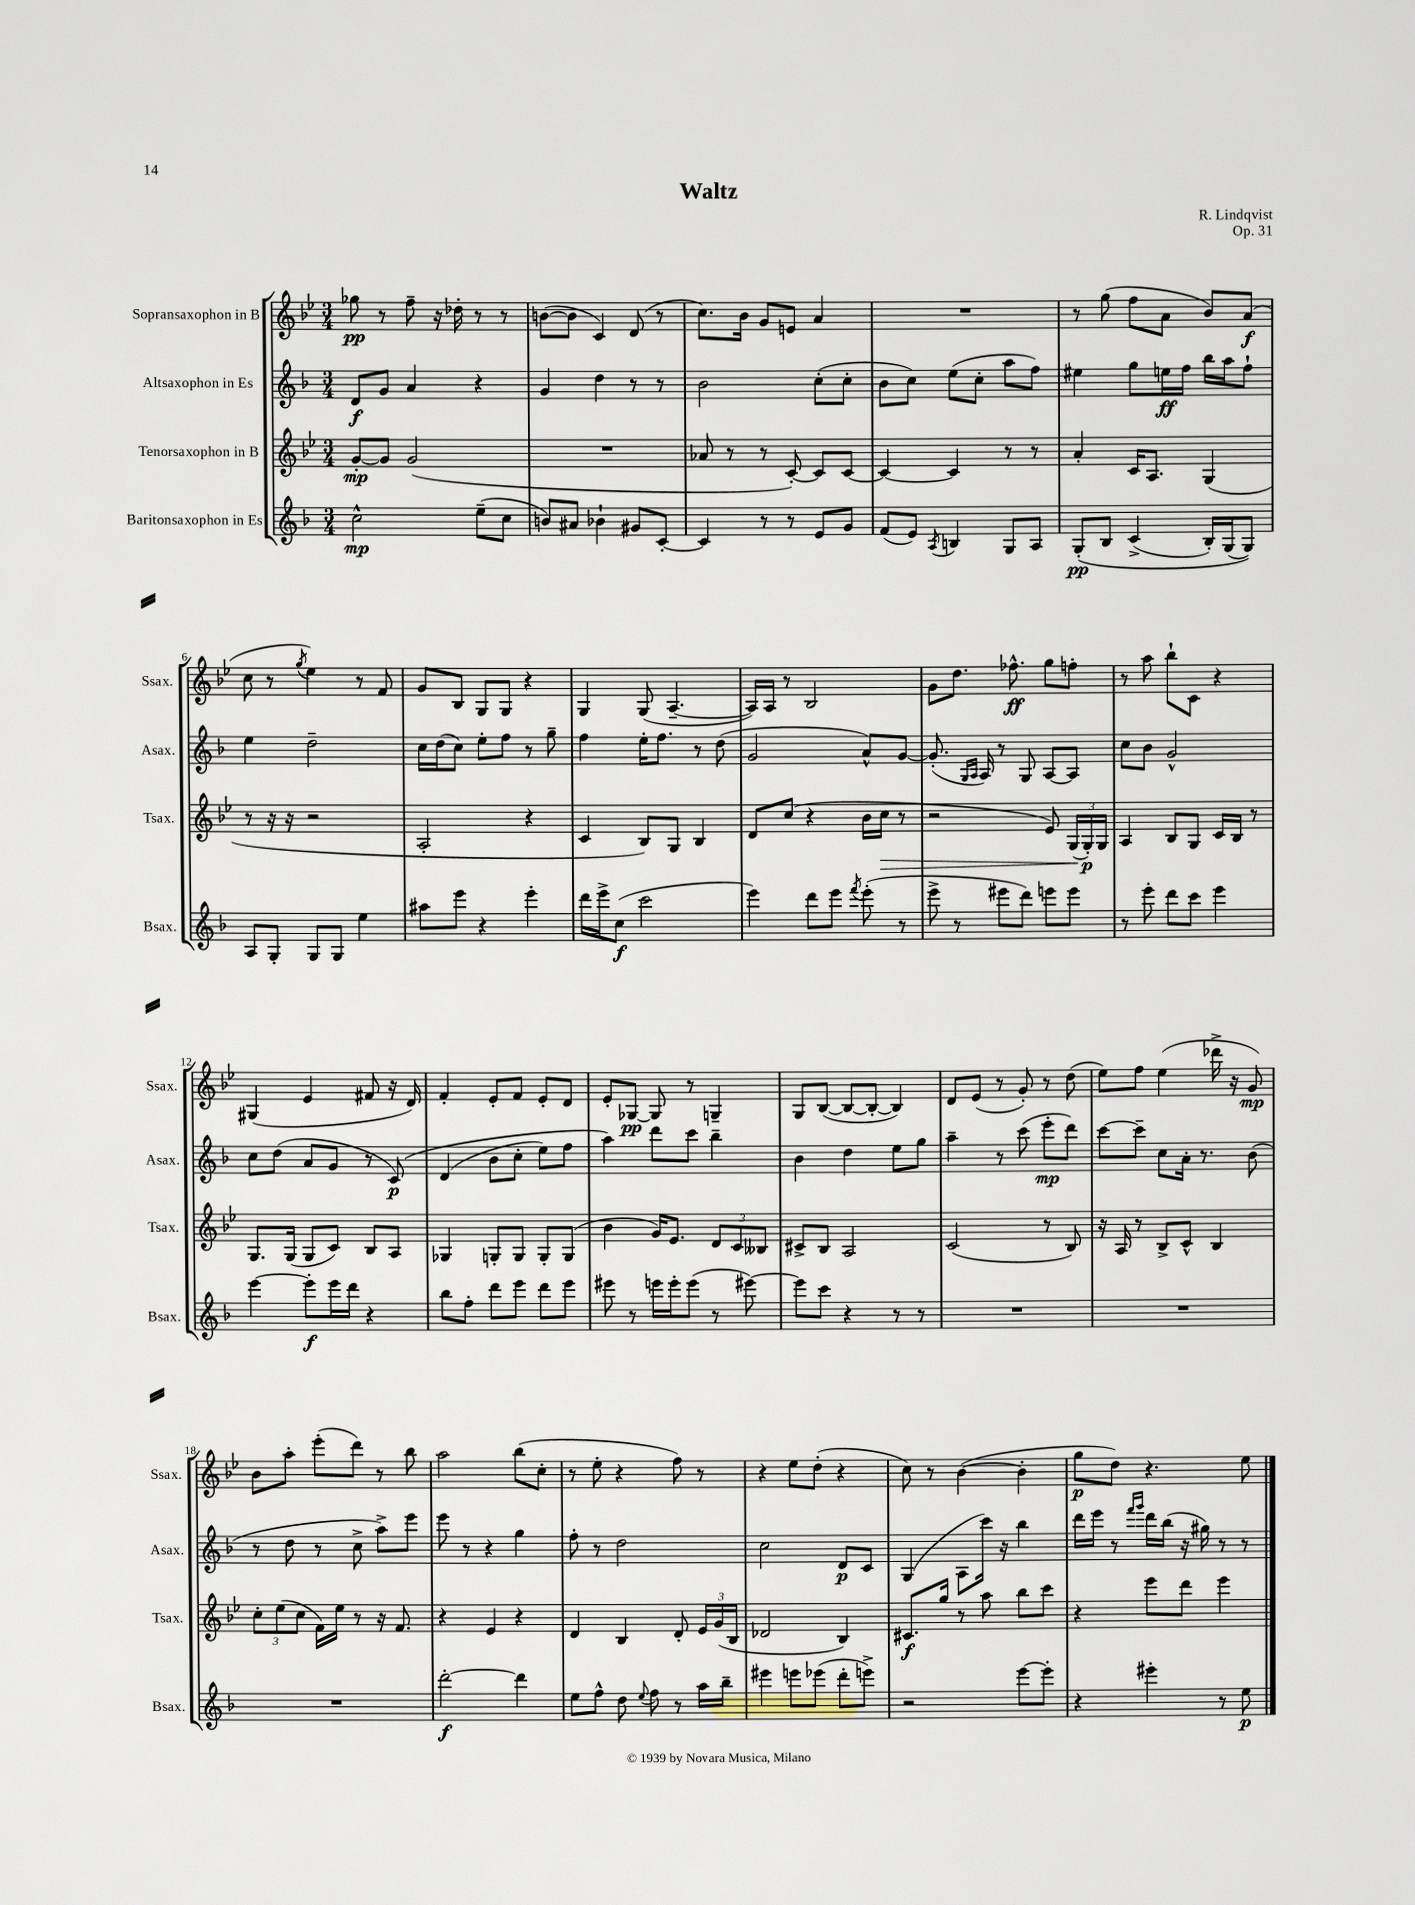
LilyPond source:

\header { title = "Waltz" composer = "R. Lindqvist" opus = "Op. 31" }
<<
\new StaffGroup <<
\new Staff = "s0" \with { instrumentName = "Sopransaxophon in B" shortInstrumentName = "Ssax." } {
    \clef treble \key bes \major \numericTimeSignature \time 3/4
    \autoBeamOff ges''8\pp r8 f''8-- r16 des''16-. r8 r8 |
    b'8[~( b'8] c'4) d'8( r8 |
    c''8.[) bes'16] g'8[ e'8] a'4 |
    R2. |
    r8 g''8( f''8[ a'8] bes'8[) a'8]\f( |
    c''8 r8 \acciaccatura { g''8 } ees''4) r8 f'8 |
    g'8[ bes8] g8[ g8] r4 |
    g4 g8( a4.~-- |
    a16[) a16] r8 bes2 |
    g'8[ d''8.] fes''8.-^\ff g''8[ f''8]-. |
    r8 a''8 bes''8[-! c'8] r4 |
    gis4( ees'4 fis'8 r16 d'16) |
    f'4-. ees'8[-. f'8] ees'8[-. d'8] |
    ees'8[-. ges8]~\pp ges8 r8 g4-- |
    g8[ bes8]~( bes8[~ bes8]~-. bes4) |
    d'8[ ees'8]( r8 g'8-.) r8 d''8( |
    ees''8[) f''8] ees''4( des'''16-> r16 g'8\mp) |
    bes'8[ a''8]-. ees'''8[-.( d'''8]) r8 bes''8 |
    a''2 bes''8[( c''8]-. |
    r8 ees''8-. r4 f''8) r8 |
    r4 ees''8[ d''8]-.( r4 |
    c''8) r8 bes'4~( bes'4-. |
    g''8[\p d''8]) r4. ees''8 \bar "|." |
}
\new Staff = "s1" \with { instrumentName = "Altsaxophon in Es" shortInstrumentName = "Asax." } {
    \clef treble \key f \major \numericTimeSignature \time 3/4
    \autoBeamOff d'8[\f g'8] a'4 r4 |
    g'4 d''4 r8 r8 |
    bes'2 c''8[-.( c''8]-. |
    bes'8[ c''8]) e''8[( c''8]-. a''8[ f''8]) |
    eis''4 g''8[ e''16\ff f''16] bes''16[ a''16 f''8]-! |
    e''4 d''2-- |
    c''16[ d''16( c''8]) e''8[-. f''8] r8 g''8-- |
    f''4 e''16[-. f''8.] r8 d''8( |
    g'2 a'8[-^) g'8]~ |
    g'8.-.( \grace { g16[ a16] } a16) r8 g8 a8[~ a8] |
    c''8[ bes'8] g'2-^ |
    c''8[ d''8]( a'8[ g'8] r8 c'8\p)\( |
    d'4( bes'8[ c''8]-. e''8[) f''8] |
    a''4\) d'''8[ c'''8] bes''4-- |
    bes'4 d''4 e''8[ g''8] |
    a''4-- r8 c'''8( e'''8[-.\mp d'''8]) |
    c'''8[~ c'''8]-- c''8[ a'16]-. r8. bes'8( |
    r8 d''8 r8 c''8-> a''8[->) e'''8] |
    e'''8 r8 r4 g''4 |
    f''8-. r8 d''2 |
    c''2 d'8[\p c'8] |
    g4( a8[ c'''16]) r16 bes''4 |
    d'''16[ e'''16] r8 \grace { f'''16[ g'''16] } d'''16[ bes''16]( r16 gis''16) r8 r8 \bar "|." |
}
\new Staff = "s2" \with { instrumentName = "Tenorsaxophon in B" shortInstrumentName = "Tsax." } {
    \clef treble \key bes \major \numericTimeSignature \time 3/4
    \autoBeamOff g'8[~-.\mp g'8] g'2( |
    R2. |
    aes'8 r8 r8 c'8~-.) c'8[ c'8]~ |
    c'4~ c'4 r8 r8 |
    a'4-. c'16[ a8.] g4( |
    r8 r16 r16 r2 |
    a2-. r4 |
    c'4 bes8[) g8] bes4 |
    d'8[ c''8]( r4 bes'16[ c''16]\> r8 |
    r2 ees'8) \tuplet 3/2 { g16[\!( g16-.\p) g16] } |
    a4 bes8[ g8] c'16[ bes16] r8 |
    g8.[ g16]( g8[ c'8]) bes8[ a8] |
    ges4 g8[-. g8] g8[-. g8]( |
    bes'4 g'16[) ees'8.] \tuplet 3/2 { d'8[ c'8 beses8] } |
    cis'8[-> bes8] a2 |
    c'2( r8 bes8) |
    r16 a16 r8 bes8[-> c'8]-^ bes4 |
    \tuplet 3/2 { c''8[-. ees''8( c''8] } f'16[) ees''16] r8 r16 f'8. |
    r4 ees'4 r4 |
    d'4 bes4 d'8-. \tuplet 3/2 { ees'16[ g'16( bes16] } |
    des'2 bes4) |
    cis'8.[\f g''16] r8 a''8 bes''8[ c'''8] |
    r4 ees'''8[ d'''8] ees'''4 \bar "|." |
}
\new Staff = "s3" \with { instrumentName = "Baritonsaxophon in Es" shortInstrumentName = "Bsax." } {
    \clef treble \key f \major \numericTimeSignature \time 3/4
    \autoBeamOff c''2-^\mp e''8[--( c''8] |
    b'8[) ais'8] bes'4-! gis'8[ c'8]~-. |
    c'4 r8 r8 e'8[ g'8] |
    f'8[( e'8]) \acciaccatura { a8 } b4 g8[ a8] |
    g8[-.\pp\( bes8] c'4->( bes16[-.) g16( g8])\) |
    a8[ g8]-. g8[ g8] e''4 |
    ais''8[ e'''8] r4 e'''4-. |
    d'''16[ e'''16-> c''8]\f( c'''2 |
    e'''4) d'''8[ e'''8] \acciaccatura { f'''8 } e'''8-.( r8 |
    e'''8-> r8 eis'''8[ d'''8]) e'''8[ e'''8] |
    r8 e'''8-. d'''8[ c'''8] e'''4 |
    e'''4~ e'''8[-.\f e'''16 d'''16] r4 |
    bes''8[ f''8]-. d'''8[ e'''8] d'''8[ e'''8] |
    eis'''8 r8 e'''16[ e'''16-. e'''8]( r8 eis'''8~) |
    eis'''8[ c'''8] r4 r8 r8 |
    R2. |
    R2. |
    R2. |
    d'''2~-.\f d'''4 |
    e''8[ f''8]-^ d''8 \appoggiatura { e''8 } f''8 r8 a''16[ bes''16]-- |
    eis'''4 e'''8[ ees'''8]( d'''8[-. e'''8]->) |
    r2 e'''8[~ e'''8]-. |
    r4 eis'''4-. r8 e''8\p \bar "|." |
}
>>
>>
